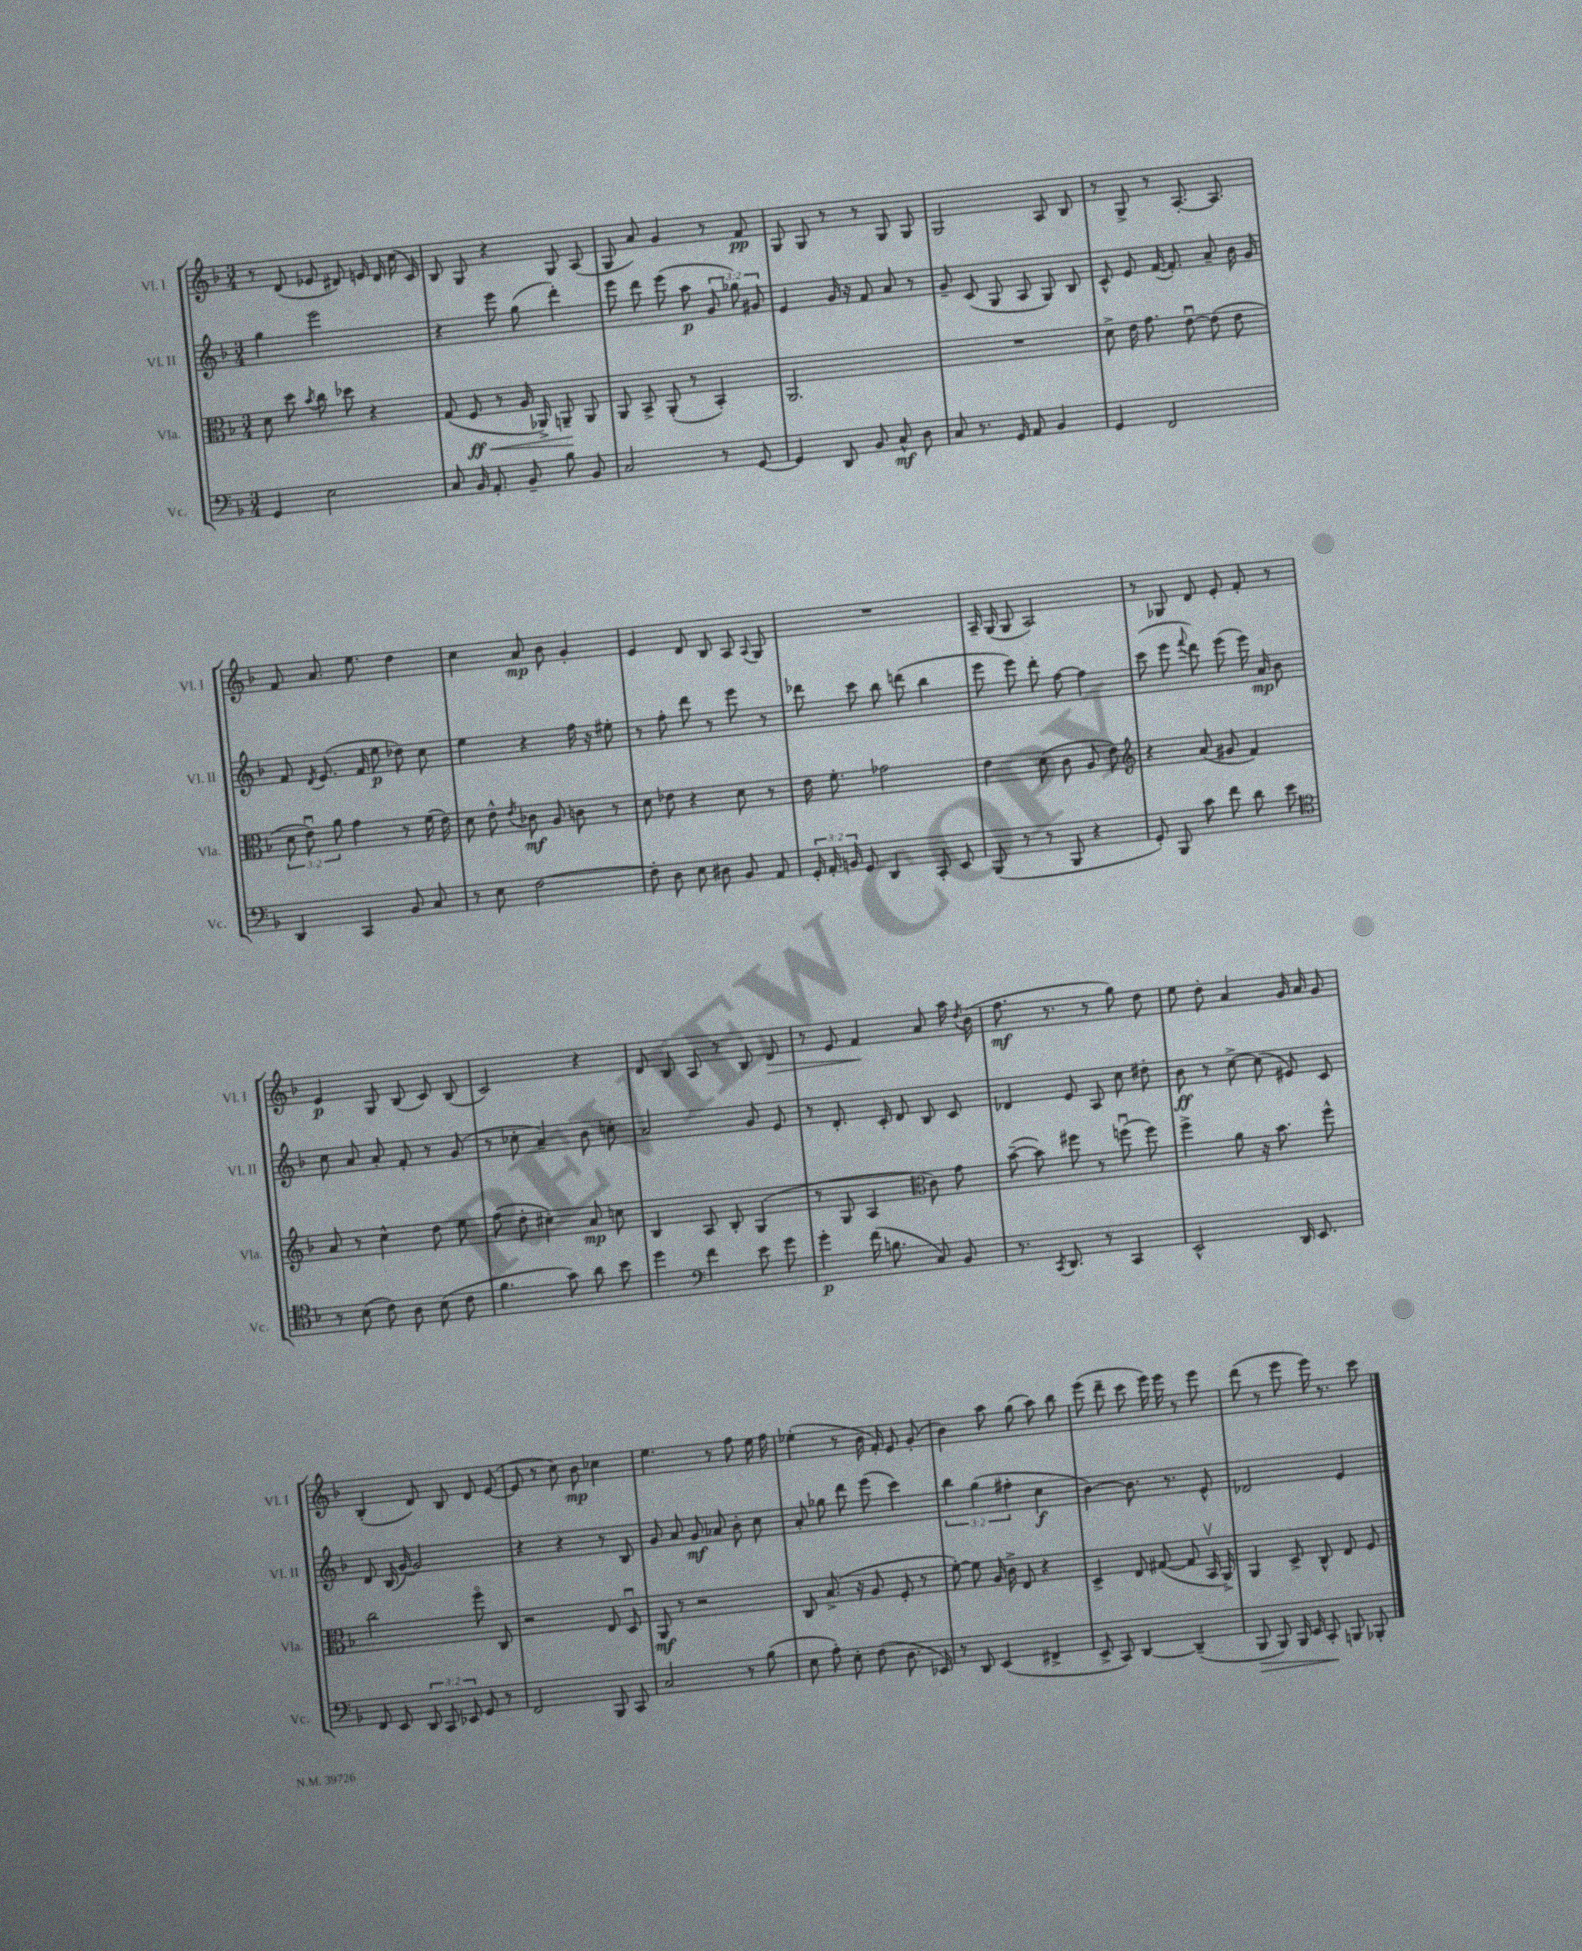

**kern	**kern	**kern	**kern
*staff4	*staff3	*staff2	*staff1
*clefF4	*clefC3	*clefG2	*clefG2
*k[b-]	*k[b-]	*k[b-]	*k[b-]
*M3/4	*M3/4	*M3/4	*M3/4
4GG	8d	4gg	8r
.	8dd	.	(8d
.	8qb-	.	.
2E	8cc	2eee	8e-
.	8dd-	.	8d#)
.	4r	.	16e
.	.	.	16d#
.	.	.	(16cc
.	.	.	16c)
=	=	=	=
8C	(8G	4r	8B-
16BB-	8F	.	8G
8.AA'	.	.	.
.	8r	8eee	4r
8BB-~	16A	(8gg	.
.	16AA-^)	.	.
8B-	8AA~	4ddd')	8G
8BB-	8AA	.	(8A
=	=	=	=
2C	8AA	8eee	8G
.	8BB-^	8ddd	8a)
.	(8AA'	(8eee	4g
.	8r	8aa	.
8r	4BB-')	12g	8r
.	.	12gg-)	.
[8GG	.	.	8f
.	.	12g#	.
=	=	=	=
4GG]	2.AA	4e	8G
.	.	.	8G
8DD	.	16g	8r
.	.	16r	.
8BB-	.	8f	8r
8C^^	.	8a	8G
8D	.	8r	8G
=	=	=	=
8C	2.r	8g~	2G
8.r	.	(8c	.
.	.	8G	.
16GG	.	.	.
8AA	.	8A	.
4BB-	.	8G)	8A
.	.	8B-	8B-
=	=	=	=
4GG	8d^	8c^^	8r
.	16e	8e	8G^
.	8.g	.	.
2FF	.	([16f	8r
.	.	8.f'])	.
.	[8eu	.	[8.A'
.	(8e]	8a~	.
.	.	.	8.A]
.	8e	16b-	.
.	.	16g	.
=	=	=	=
4DD	12d	8f	8f
.	12eu)	.	.
.	.	8qd	.
.	.	(8.e	8.a
.	12a	.	.
4CC	4g	.	.
.	.	16f	8.ee
.	.	8ee	.
8BB-	8r	8dd-)	4dd
8C	(16f	8cc	.
.	16e)	.	.
=	=	=	=
8r	8d	4ee	4cc
8E	8e^^	.	.
.	8qe	.	.
[2F	8c-	4r	8a
.	8A	.	8b-
.	8c	16ff	4g'
.	.	16r	.
.	8r	8ee#'	.
=	=	=	=
8F']	8d	8r	4e
8D	8e-	8ff'	.
8E	4r	8ddd	8d
8D#	.	8r	8B-
8BB-	8d	8eee	8A
.	.	.	8qqA
8AA	8r	8r	8G
=	=	=	=
24GG'	16e	8ddd-	2.r
24AA'	.	.	.
.	8.f'	.	.
24BB	.	.	.
8GG	.	8ccc	.
4DD	2g-	8bb-	.
.	.	(8ddd	.
8CC'	.	4bb-	.
8EE	.	.	.
=	=	=	=
(8BBB-	4e	8eee	16A~
.	.	.	(16G
8r	.	8eee)	8G
8r	(8d	8ddd'	2A)
8BBB-	8c	[8ff	.
4r	8A	4ff]	.
.	8e)	.	.
=	=	=	=
*	*clefG2	*	*
8GG')	4r	(8ccc	8r
8BBB-	.	8eee	8G-
.	.	8qqfff	.
8c	(8a	8ddd)	8d
8f	8g#	(8eee	8e'
8d	4f)	16eee)	8f'
.	.	16a	.
8e	.	8b-	8r
=	=	=	=
*clefC4	*	*	*
8r	8a	8cc	4e
(8B-	8r	8a	.
8c)	4cc^^	8a'	8G
8A	.	8f'	(8B-
(8B-	8dd	8r	8c)
8c	8ee	(8g	(8B-
=	=	=	=
4.f	(8ff	8r	2c)
.	8dd'	8cc-'	.
.	4cc#')	4a~)	.
8g)	.	.	.
8a	8a	8b-	4r
8b-	8cc	8cc'	.
=	=	=	=
4dd	4B-	2a	8d
.	.	.	8B-
*clefF4	*	*	*
4f	8A	.	8A
.	8B-'	.	8r
8e	(4G	8g	8B-
8g	.	8e	8d
=	=	=	=
4g'	8r	8r	8r
.	8G	8.d'	8e
(16f	4A	.	4f
8.B	.	16c'	.
.	.	8d	.
*	*clefC3	*	*
8C)	8c)	8B-	8a
8BB-	8g	8c	16aa
.	.	.	8qdd
.	.	.	(16b-
=	=	=	=
8.r	([8b-~	4d-	8.ff
.	8b-])	.	.
8qCC	.	.	.
8.DD	.	.	8.r
.	8ff#	8e	.
8r	8r	8A	8r
4CC	(8ffu	8cc	8gg)
.	8ff)	8dd#'	8dd
=	=	=	=
2EE^^	4ff^	8b-	8ee
.	.	8r	8dd'
.	8a	[8cc^	4a
.	16r	(8cc]	.
.	8.b-	.	.
16DD	.	8e#)	16g
8.EE	.	.	16a
.	8ff^^	8c	8g
=	=	=	=
8FF	2cc	8d	(4B-'
8EE	.	(16B-	.
.	.	[16g)	.
12DD	.	2g]	8d)
12CC	.	.	.
.	.	.	8B-
12EE-	.	.	.
8GG	8ffo	.	8d
8r	8C	.	([8e
=	=	=	=
2FF	2r	4r	8e]
.	.	.	8r
.	.	4r	8cc)
.	.	.	8b-
8BBB-	8E	8r	4cc-
8CC	8Du	8B-	.
=	=	=	=
2C	8AA	8g	4.ee
.	8r	8a	.
.	2r	8g	.
.	.	8a-	8r
8r	.	8b-'	8ff
(8B-	.	8cc	16ee
.	.	.	16ff
=	=	=	=
8E	8C	8a'	(4ee-'
8A')	(8.B-^	8gg-	.
8E'	.	8ddd	8r
.	16r	.	.
(8F	8A	(8eee	16b-
.	.	.	16f')
8.D	8F'	4ccc)	8e
.	8r	.	(8g'
16EE-)	.	.	.
=	=	=	=
8r	[8f')	6bb-	4b-)
8DD	8f]	.	.
.	.	(6gg	.
(4EE	16A	.	8aa
.	16c^	.	.
.	.	6ff#'	.
.	8E	.	(8gg
4FF#^	4r	4cc	8aa)
.	.	.	8bb-
=	=	=	=
8EE^	4D^	[4b-)	(8eee
8CC)	.	.	8ddd~
[4DD	8E	8.b-]	8ccc
.	([8G#	.	16eee)
.	.	8.r	16eee
(4DD~]	8G#]	.	8r
.	16BB-v	8e^^	8eee
.	16AA^)	.	.
=	=	=	=
8BBB-	4AA	2d-	(8ddd
8BBB-)	.	.	8r
16BBB-	8D^	.	8eee
16EE	.	.	.
8CC'	8C^^	.	16eee)
.	.	.	8.r
8BBB	8E	4e	.
8BBB-'	8F	.	8ccc
==	==	==	==
*-	*-	*-	*-
